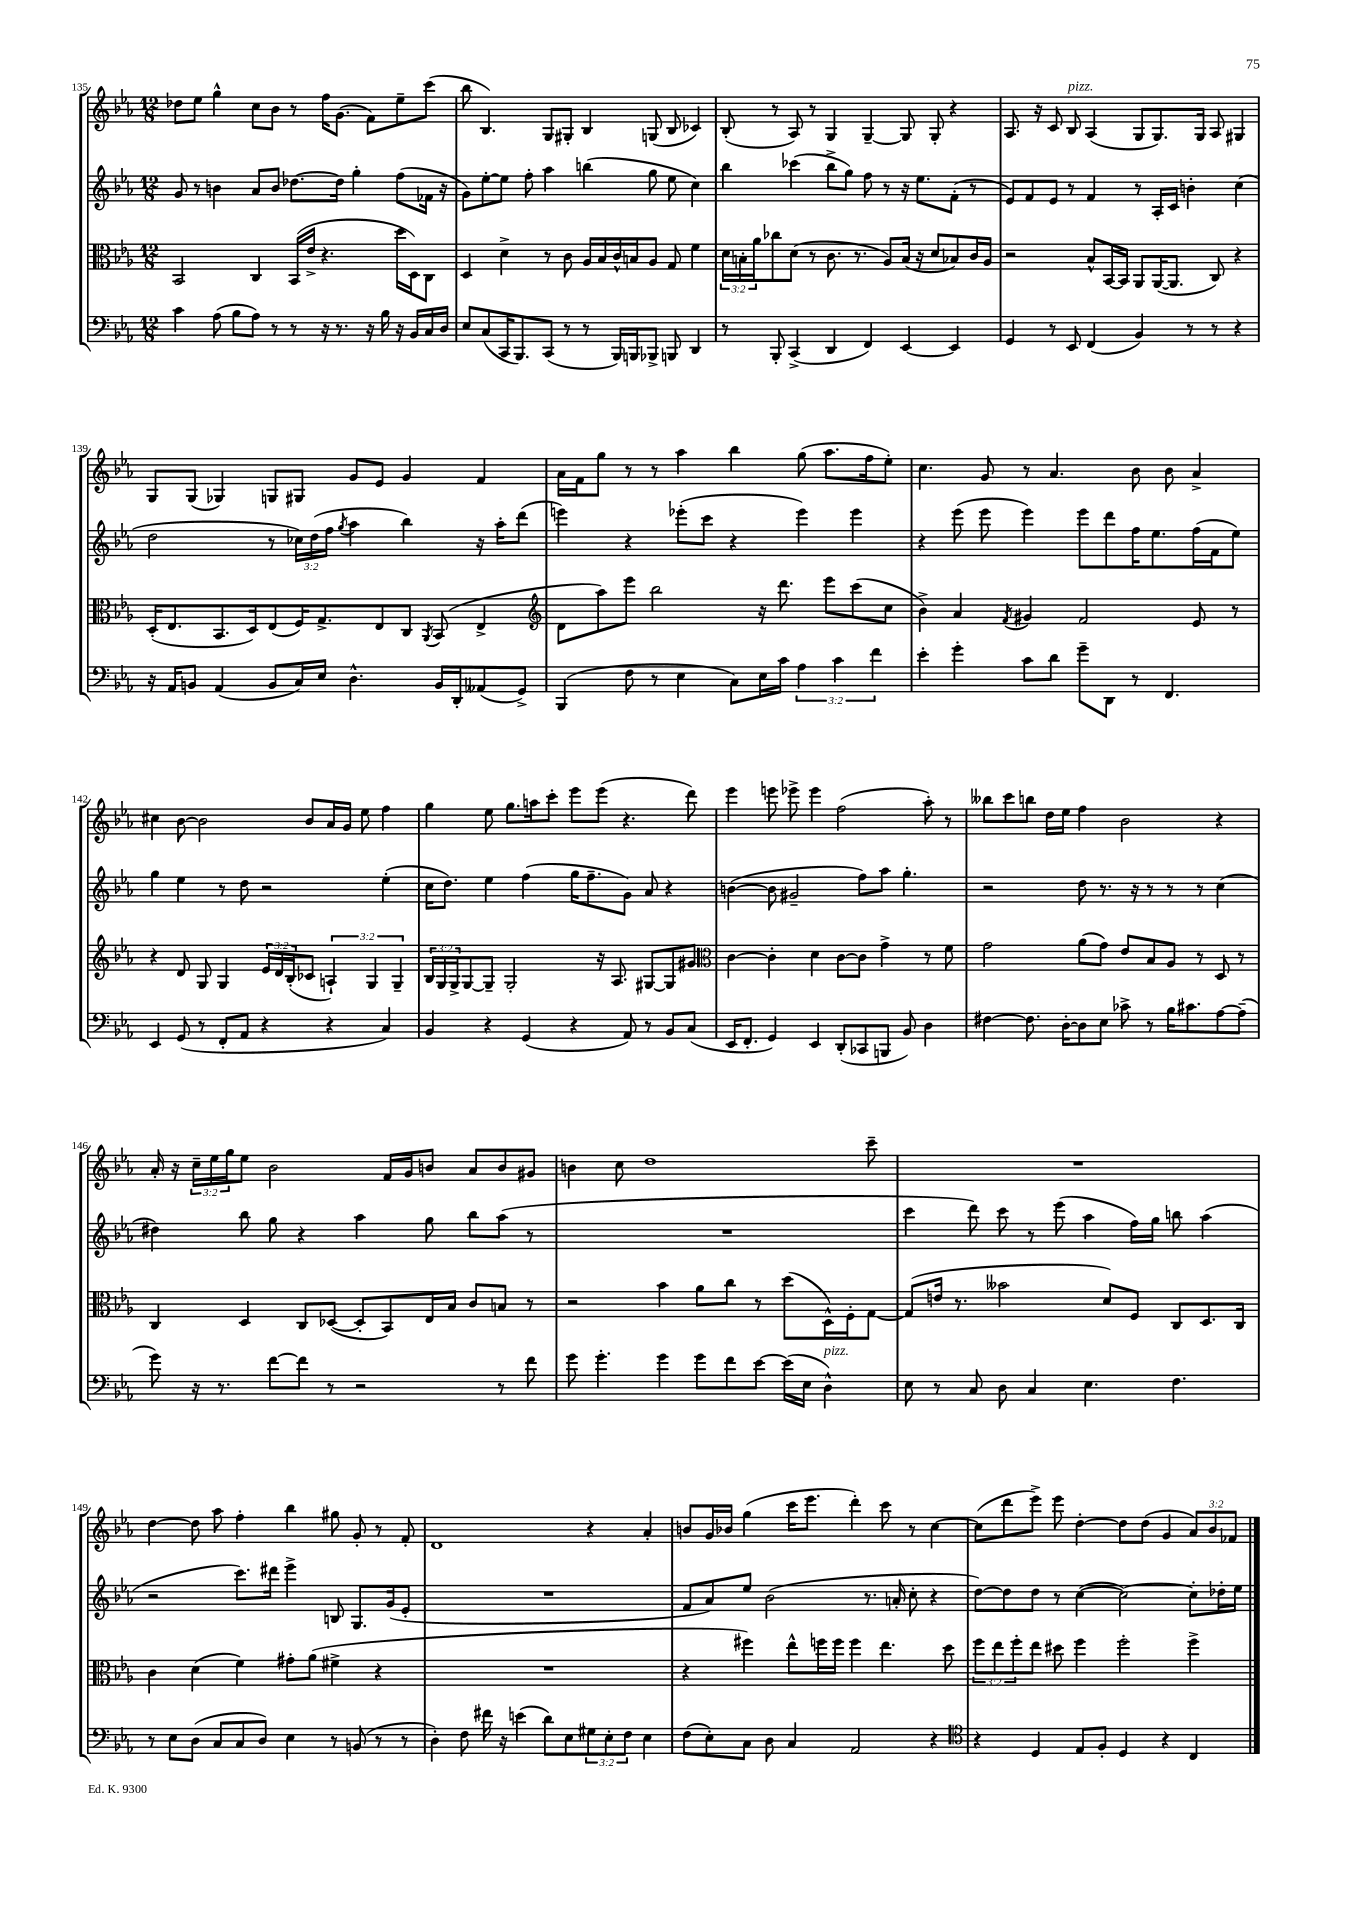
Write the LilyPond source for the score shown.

<<
\new StaffGroup <<
\new Staff = "s0" {
    \clef treble \key ees \major \numericTimeSignature \time 12/8 \override Staff.TupletNumber.text = #tuplet-number::calc-fraction-text
    des''8 ees''8 g''4-^ c''8 bes'8 r8 f''16 g'8.( f'8) ees''8-- c'''8( |
    bes''8 bes4.) g8 gis8-. bes4 g8( bes8 ces'4) |
    bes8-.( r8 aes8) r8 g4 g4~-- g8 g8-. r4 |
    aes8. r16 c'8 bes8^\markup { \italic "pizz." } aes4( g8 g8.) g16 aes8 gis4 |
    g8 g8( ges4) g8 gis8 g'8 ees'8 g'4 f'4 |
    aes'16 f'16 g''8 r8 r8 aes''4 bes''4 g''8( aes''8. f''16 ees''8-.) |
    c''4. g'8 r8 aes'4. bes'8 bes'8 aes'4-> |
    cis''4 bes'8~ bes'2 bes'8 aes'16 g'16 ees''8 f''4 |
    g''4 ees''8 g''8. a''16 c'''8-. ees'''8 ees'''8( r4. d'''8) |
    ees'''4 e'''8 ees'''8-> ees'''4 f''2( aes''8-.) r8 |
    beses''8 c'''8 b''8 d''16 ees''16 f''4 bes'2 r4 |
    aes'16-. r16 \tuplet 3/2 { c''16-- ees''16 g''16 } ees''8 bes'2 f'16 g'16 b'8 aes'8 b'8 gis'8 |
    b'4 c''8 d''1 c'''8-- |
    R1. |
    d''4~ d''8 aes''8 f''4-. bes''4 gis''8 g'8-. r8 f'8-. |
    d'1 r4 aes'4-. |
    b'8 g'16 bes'16 g''4( c'''16 ees'''8. d'''4-.) c'''8 r8 c''4~ |
    c''8( d'''8 ees'''8->) ees'''8 d''4~-. d''8 d''8( g'4 \tuplet 3/2 { aes'8) bes'8 fes'8 } \bar "|." |
}
\new Staff = "s1" {
    \clef treble \key ees \major \numericTimeSignature \time 12/8 \override Staff.TupletNumber.text = #tuplet-number::calc-fraction-text
    g'8 r8 b'4 aes'8 b'8 des''8.~ des''16 g''4-. f''8( fes'16 r16 |
    g'8) ees''8~-. ees''8 f''8-. aes''4 b''4( g''8 ees''8 c''4) |
    bes''4 ces'''4( bes''8-> g''8) f''8 r8 r16 ees''8. f'8-.( r8 |
    ees'8) f'8 ees'8 r8 f'4 r8 aes16-. c'16 b'4-. c''4( |
    d''2 r8 \tuplet 3/2 { ces''16) d''16( f''16 } \acciaccatura { g''8 } aes''4 bes''4) r16 aes''16-. d'''8( |
    e'''4) r4 ees'''8-.( c'''8 r4 ees'''4) ees'''4 |
    r4 ees'''8( ees'''8 ees'''4) ees'''8 d'''8 f''16 ees''8. f''16( f'16 ees''8) |
    g''4 ees''4 r8 d''8 r2 ees''4-.( |
    c''16 d''8.) ees''4 f''4( g''16 f''8.-- g'8) aes'8 r4 |
    b'4~( b'8 gis'2-- f''8) aes''8 g''4.-. |
    r2 d''8 r8. r16 r8 r8 r8 c''4( |
    dis''4) bes''8 g''8 r4 aes''4 g''8 bes''8 aes''8( r8 |
    R1. |
    c'''4 d'''8) c'''8 r8 ees'''8( aes''4 f''16) g''16 b''8 aes''4( |
    r2 c'''8.) dis'''16 ees'''4-> b8 g8. g'16( ees'8-. |
    R1. |
    f'8 aes'8) ees''8 bes'2( r8. a'16-. c''8-. r4 |
    d''8~) d''8 d''8 r8 c''4~( c''2~) c''8-. des''16-. ees''16 \bar "|." |
}
\new Staff = "s2" {
    \clef alto \key ees \major \numericTimeSignature \time 12/8 \override Staff.TupletNumber.text = #tuplet-number::calc-fraction-text
    bes,2 c4 bes,16( ees'16-> r4. d''16 d16) c8 |
    d4 d'4-> r8 c'8 aes16 bes16 c'16-^ b16 aes8 g8 f'4 |
    \tuplet 3/2 { d'16 b16-. aes'16 } ces''8 d'8( r8 c'8. r8. aes8) b16( r16 d'8 bes8) c'16 aes16 |
    r2 bes8-^ bes,16~ bes,16 aes,8 aes,16~( aes,8. c8) r4 |
    d16-.( ees8. bes,8. d16) ees8( f16) g8.-> ees8 c8 \acciaccatura { aes,8 } bes,8( ees4-> |
    \clef treble d'8 aes''8) ees'''8 bes''2 r16 d'''8. ees'''8 c'''8( c''8 |
    bes'4->) aes'4 \acciaccatura { f'8 } gis'4 f'2 ees'8 r8 |
    r4 d'8 g8 g4 \tuplet 3/2 { ees'16 d'16 bes16-.( } ces'8 \tuplet 3/2 { a4-!) g4 g4-- } |
    \tuplet 3/2 { bes16 g16 g16-> } g8~ g8-- g2-. r16 aes8. gis8~ gis8 gis'8 |
    \clef alto c'4~ c'4-. d'4 c'8~ c'8 g'4-> r8 f'8 |
    g'2 aes'8( g'8) ees'8 bes8 aes8 r8 d8 r8 |
    c4 d4 c8 des8~( des8-. bes,8) ees16 bes16 c'8 b8 r8 |
    r2 bes'4 aes'8 c''8 r8 d''8( d16-^) f16-. g8~ |
    g8( e'16 r8. beses'2 d'8) f8 c8 d8. c16 |
    c'4 d'4( f'4) gis'8-. aes'8( fis'4-> r4 |
    R1. |
    r4 fis''4) ees''8-^ f''16 f''16 f''4 ees''4. d''8 |
    \tuplet 3/2 { f''8 ees''8 f''8-. } ees''8 dis''8 f''4 f''2-. f''4-> \bar "|." |
}
\new Staff = "s3" {
    \clef bass \key ees \major \numericTimeSignature \time 12/8 \override Staff.TupletNumber.text = #tuplet-number::calc-fraction-text
    c'4 aes8( bes8 aes8) r8 r8 r16 r8. r16 bes16 r16 bes,16 c16 d16 |
    ees8 c8( c,16 bes,,8.) c,8( r8 r8 bes,,16) b,,16 bes,,8-> b,,8 d,4 |
    r8 bes,,8-. c,4->( d,4 f,4) ees,4~ ees,4 |
    g,4 r8 ees,8 f,4( bes,4) r8 r8 r4 |
    r16 aes,16 b,8 aes,4( b,8 c16) ees16 d4.-^ b,16 d,16-. aeses,8( g,8->) |
    bes,,4( f8 r8 ees4 c8) ees16 c'16 \tuplet 3/2 { aes4 c'4 f'4 } |
    ees'4-. g'4-. c'8 d'8 g'8-- d,8 r8 f,4. |
    ees,4 g,8( r8 f,8-. aes,8 r4 r4 c4) |
    bes,4 r4 g,4( r4 aes,8) r8 bes,8 c8( |
    ees,16 f,8.-. g,4) ees,4 d,8-.( ces,8 b,,8 bes,8) d4 |
    fis4~ fis8. d16~-. d8 ees8 ces'8-> r8 bes16 cis'8. aes8~ aes8--( |
    g'8) r16 r8. f'8~ f'8 r8 r2 r8 f'8 |
    g'8 g'4.-. g'4 g'8 f'8 ees'8~ ees'16( ees16 d4-^^\markup { \italic "pizz." }) |
    ees8 r8 c8 d8 c4 ees4. f4. |
    r8 ees8 d8( c8 c8 d8) ees4 r8 b,8( r8 r8 |
    d4-.) f8 fis'16 r16 e'4( d'8) ees8 \tuplet 3/2 { gis8 ees8-. f8 } ees4 |
    f8( ees8-.) c8 d8 c4 aes,2 r4 |
    \clef tenor r4 d4 ees8 f8-. d4 r4 c4 \bar "|." |
}
>>
>>
\layout { \context { \Score currentBarNumber = #135 } }
